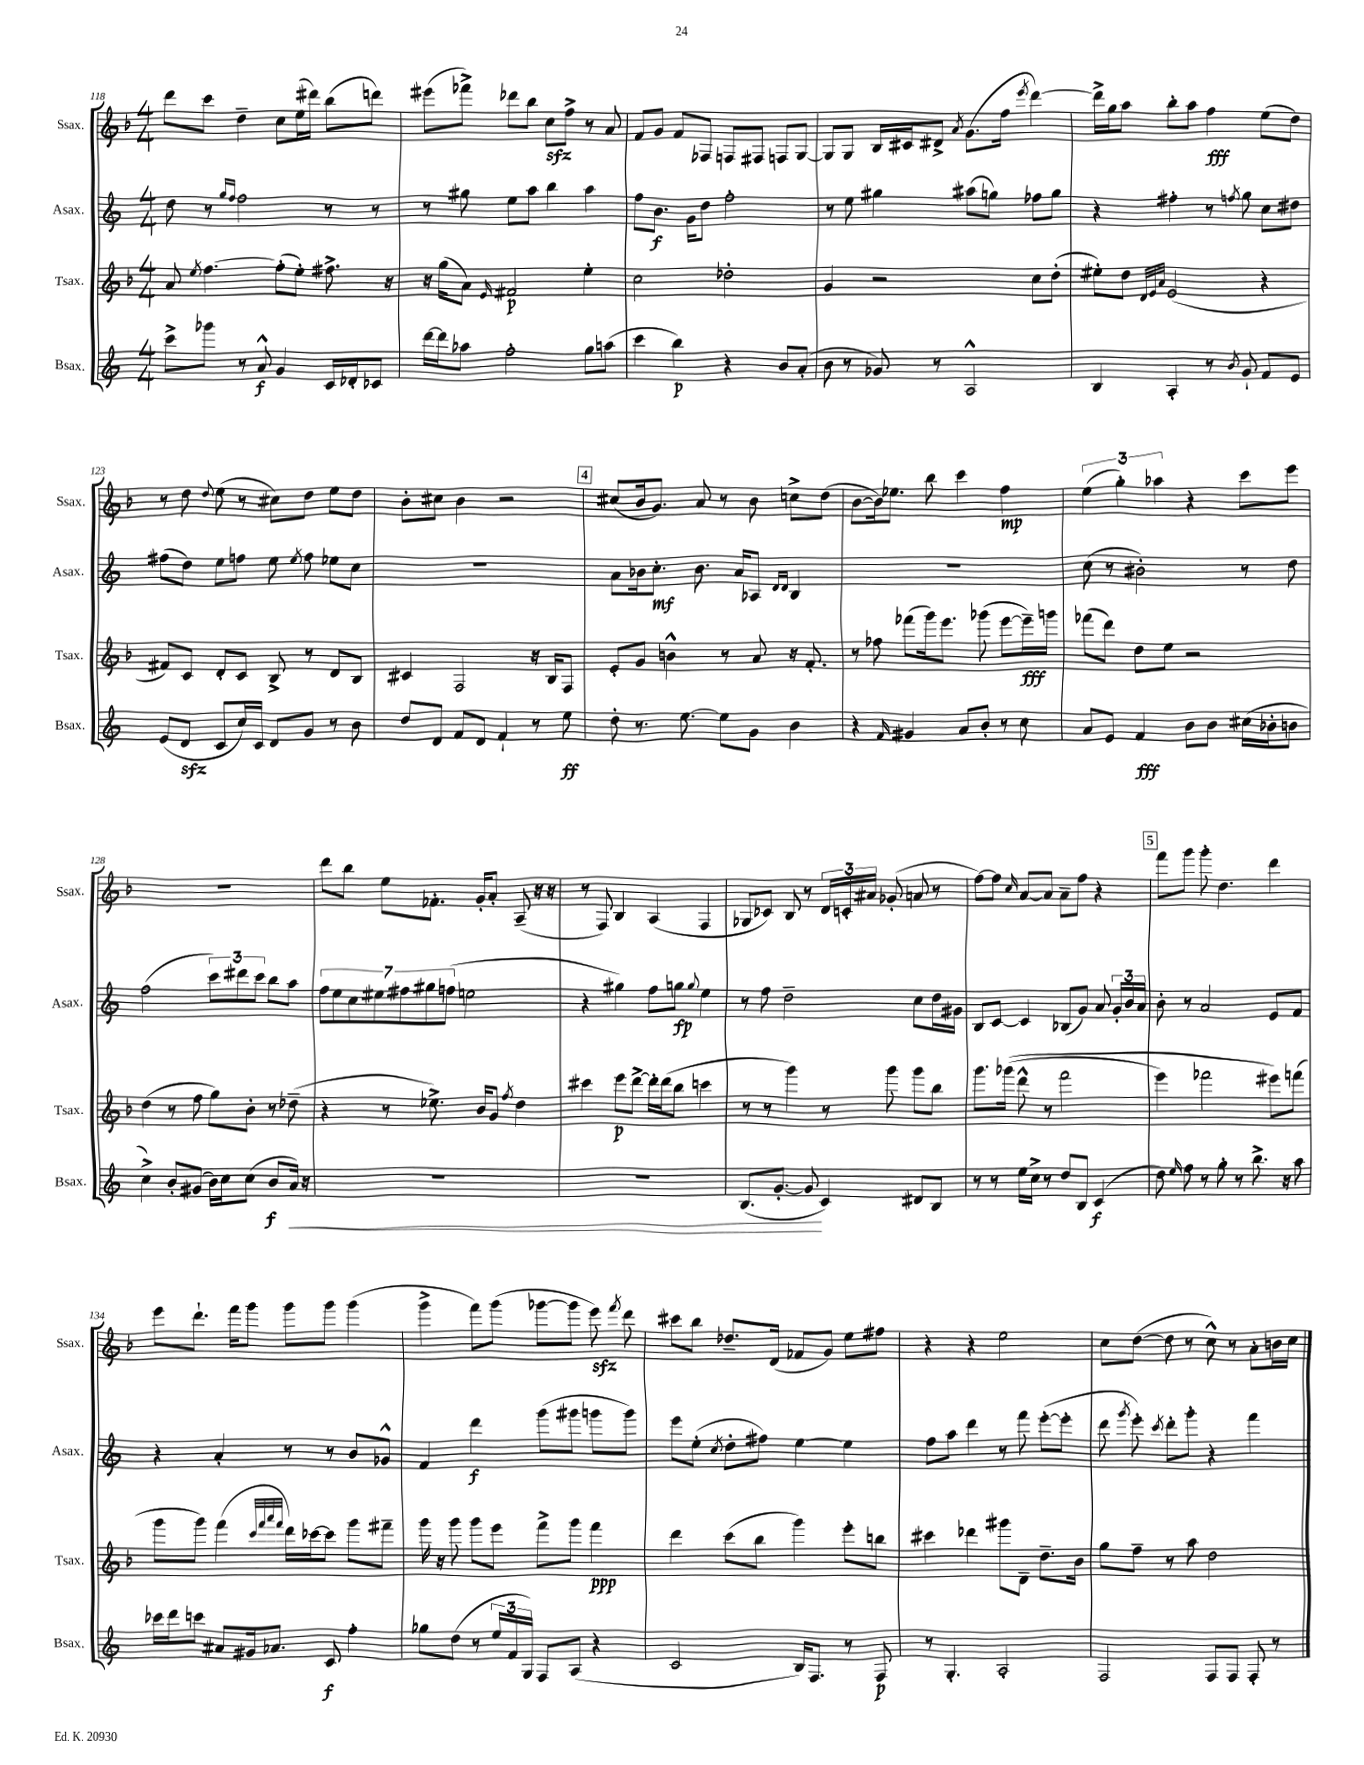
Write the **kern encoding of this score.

**kern	**kern	**kern	**kern
*staff4	*staff3	*staff2	*staff1
*clefG2	*clefG2	*clefG2	*clefG2
*k[]	*k[b-]	*k[]	*k[b-]
*M4/4	*M4/4	*M4/4	*M4/4
8ccc^	8a	8dd	8ddd
.	8qee	.	.
8ggg-	[4.ff	8r	8ccc
.	.	16qqgg	.
.	.	16qqff	.
8r	.	2ff	4dd~
8a^^	.	.	.
4g	(8ff']	.	8cc
.	8ee')	.	(16ee
.	.	.	16ddd#)
16c	8.ff#^	8r	(8bb-
16d-'	.	.	.
8c-	.	8r	8ddd)
.	16r	.	.
=	=	=	=
[16ddd	16r	8r	(8eee#
16ddd]	(16gg	.	.
8aa-	8a)	8gg#	8fff-^)
.	16qqe	.	.
2ff'	2f#	8ee	8ddd-
.	.	8aa	8bb-
.	.	4bb	8cc
.	.	.	8ff^
8gg	4ee'	4aa	8r
(8aa	.	.	8a
=	=	=	=
4ccc	2cc	8ff	8f
.	.	8.b	8g
4bb)	.	.	8f
.	.	16g	.
.	.	8dd	8F-
4r	2dd-'	2ff'	8F
.	.	.	8F#
8b	.	.	8F
(8a'	.	.	[8G
=	=	=	=
8b	4g	8r	8G]
8r	.	8ee	8G
8g-)	2r	4gg#	16B-
.	.	.	16c#
8r	.	.	8d#^
.	.	.	8qa
2A^^	.	(8aa#	(8.g
.	.	8gg)	.
.	.	.	16ff
.	.	.	8qeee
.	8cc	8ff-	[4ddd)
.	(8dd'	8gg	.
=	=	=	=
4B	8ee#')	4r	16ddd^]
.	.	.	16gg
.	8dd	.	8aa
.	32qqd	.	.
.	32qqe	.	.
.	32qqa	.	.
4A'	(2e	4ff#'	8bb-'
.	.	.	8aa
8r	.	8r	4ff
8qb	.	8qff	.
8g`	.	8gg	.
8f	4r	8cc	(8ee
8e	.	8dd#	8dd)
=	=	=	=
(8e	8f#)	(8ff#	8r
8d	8c	8dd)	8dd
.	.	.	8qqdd
8c	8d'	8ee	(8ee
16cc)	8c	8ff	8r
16c	.	.	.
8d	8B-^	8ee	8cc#)
.	.	8qee	.
8g	8r	8ff	8dd
8r	8d	8ee-	8ee
8b	8B-	8cc	8dd
=	=	=	=
8dd	4c#	1r	8b-'
8d	.	.	8cc#
8f	2F	.	4b-
8d	.	.	.
4f`	.	.	2r
8r	16r	.	.
.	16B-	.	.
8ee	8F	.	.
=	=	=	=
8dd'	8e'	8a	(8cc#
8.r	8g	16b-	16b-
.	.	8.cc'	8.g)
.	4b^^	.	.
[8.ee	.	.	.
.	.	8.b-	8a
8ee]	8r	.	8r
.	.	16a	.
8g	8a	8A-	8b-
.	.	16qqd	.
.	.	16qqd	.
4b	16r	4B	8cc^
.	8.f'	.	.
.	.	.	(8dd
=	=	=	=
4r	8r	1r	[8b-
.	8ff-	.	16b-])
.	.	.	8.ee-
16qqf	.	.	.
4g#	(8fff-	.	.
.	16ggg)	.	8bb-
.	8.eee	.	.
8a	.	.	4ccc
8b'	(8ggg-	.	.
8r	[8eee	.	4ff
8cc	16eee~])	.	.
.	16ggg	.	.
=	=	=	=
8a	(8fff-	(8cc	(6ee
8e	8ddd)	8r	.
.	.	.	6gg')
4f	8dd	2b#')	.
.	.	.	6aa-
.	8ee	.	.
8b	2r	.	4r
8b	.	.	.
(16cc#	.	8r	8ccc
16b-'	.	.	.
8b	.	8dd	8eee
=	=	=	=
4cc^)	(4dd	(2ff	1r
8b'	8r	.	.
(8g#	8ff	.	.
16b)	8gg)	12ccc)	.
16cc	.	.	.
.	.	12ddd#	.
(8cc	8b-'	.	.
.	.	12ccc	.
8b	8r	8bb	.
16a)	(8dd-~	8aa	.
16r	.	.	.
=	=	=	=
1r	4r	14ff	8ddd
.	.	14ee	.
.	.	.	8bb-
.	.	14cc	.
.	.	14ee#	.
.	8r	.	8ee
.	.	14ff#	.
.	.	14gg#	.
.	8.ee-^)	.	8.f-'
.	.	(14ff	.
.	.	2ee	.
.	16b-	.	16g'
.	8g	.	8a'
.	8qff	.	.
.	4dd	.	(8A~
.	.	.	16r
.	.	.	16r
=	=	=	=
1r	4ccc#	4r	8r
.	.	.	8F)
.	8eee	4gg#)	4B-
.	[8ddd^	.	.
.	16ddd']	8ff	(4A
.	(16ddd	.	.
.	8bb-	8gg	.
.	.	8qqgg	.
.	4ccc	4ee	4F
=	=	=	=
(8.B	8r	8r	8G-
.	8r	8ff	8c-)
[8.g'	.	.	.
.	4ggg)	2dd~	8B-
8g]	.	.	8r
4c)	8r	.	24d
.	.	.	24c'
.	.	.	24a#
.	8ggg	.	(8g-'
8d#	8ggg	8cc	8a
8B	8bb-	16dd	8r
.	.	16g#	.
=	=	=	=
8r	8.ggg	8B	[8ff)
8r	.	[8c	8ff]
.	&((16ggg-	.	.
.	.	.	16qqcc
16ee	8ddd^^	4c]	[8a
16cc^	.	.	.
8r	8r	.	8a]
8dd	2fff	(8B-	8a~
8B	.	8g)	8ff
(4c	.	8a	4r
.	.	24g'	.
.	.	24b	.
.	.	24a	.
=	=	=	=
8dd)	4eee)	8b'	8fff
16qqee	.	.	.
8ff	.	8r	8ggg
8r	2fff-	2a	8ggg'
8gg'	.	.	4.dd
8r	.	.	.
8.bb^	.	.	.
.	8eee#&)	8e	4ddd
16r	.	.	.
8aa	(8fff	8f	.
=	=	=	=
16ccc-	8ggg	4r	8eee
16ddd	.	.	.
8ccc	8ggg)	.	8.ddd`
8a#	(4fff	4a'	.
.	.	.	16fff
16g#	.	.	8ggg
8.a-	.	.	.
.	32qqccc	.	.
.	32qqfff	.	.
.	32qqaaa	.	.
.	32qqfff	.	.
.	16ddd)	8r	8ggg
.	[16ccc-	.	.
8c	8ccc-]	8r	8ggg
4ff'	8ggg	8b	(4ggg
.	8fff#~	8g-^^	.
=	=	=	=
8gg-	16ggg	4f	4ggg^
.	16r	.	.
(8dd	8ggg	.	.
8r	8ggg	4ddd	8fff)
24ee	8eee	.	(8ggg
24f	.	.	.
24G)	.	.	.
8F	8fff^	(8ggg	[8ggg-
(8A	8ggg	8ggg#	8ggg-]
4r	4fff	8ggg	8eee)
.	.	.	8qfff
.	.	8ggg)	8ddd
=	=	=	=
2c	4ddd	8eee	8ccc#
.	.	(8ee'	8bb-
.	.	8qcc	.
.	(8ccc	8dd'	8.dd-~
.	8bb-	8ff#)	.
.	.	.	(16d
16B)	4ggg)	[4ee	8f-
8.F	.	.	.
.	.	.	8g)
8r	8eee'	4ee]	8ee
8F	8bb	.	8ff#
=	=	=	=
8r	4ccc#	8ff	4r
4.G'	.	8aa	.
.	4ddd-	4ddd	4r
2A'	8ggg#	8r	2ee
.	8d~	8fff	.
.	8.dd~	([8eee'	.
.	.	8eee']	.
.	16b-	.	.
=	=	=	=
2F	8gg	8ddd	8cc
.	.	8qggg	.
.	8ff~	8eee')	([8dd
.	.	8qccc	.
.	8r	8ddd'	8dd]
.	8aa	8ggg'	8r
8F	2dd	4r	8cc^^)
8F	.	.	8r
8F'	.	4fff	8a'
8r	.	.	16b
.	.	.	16cc
==	==	==	==
*-	*-	*-	*-
